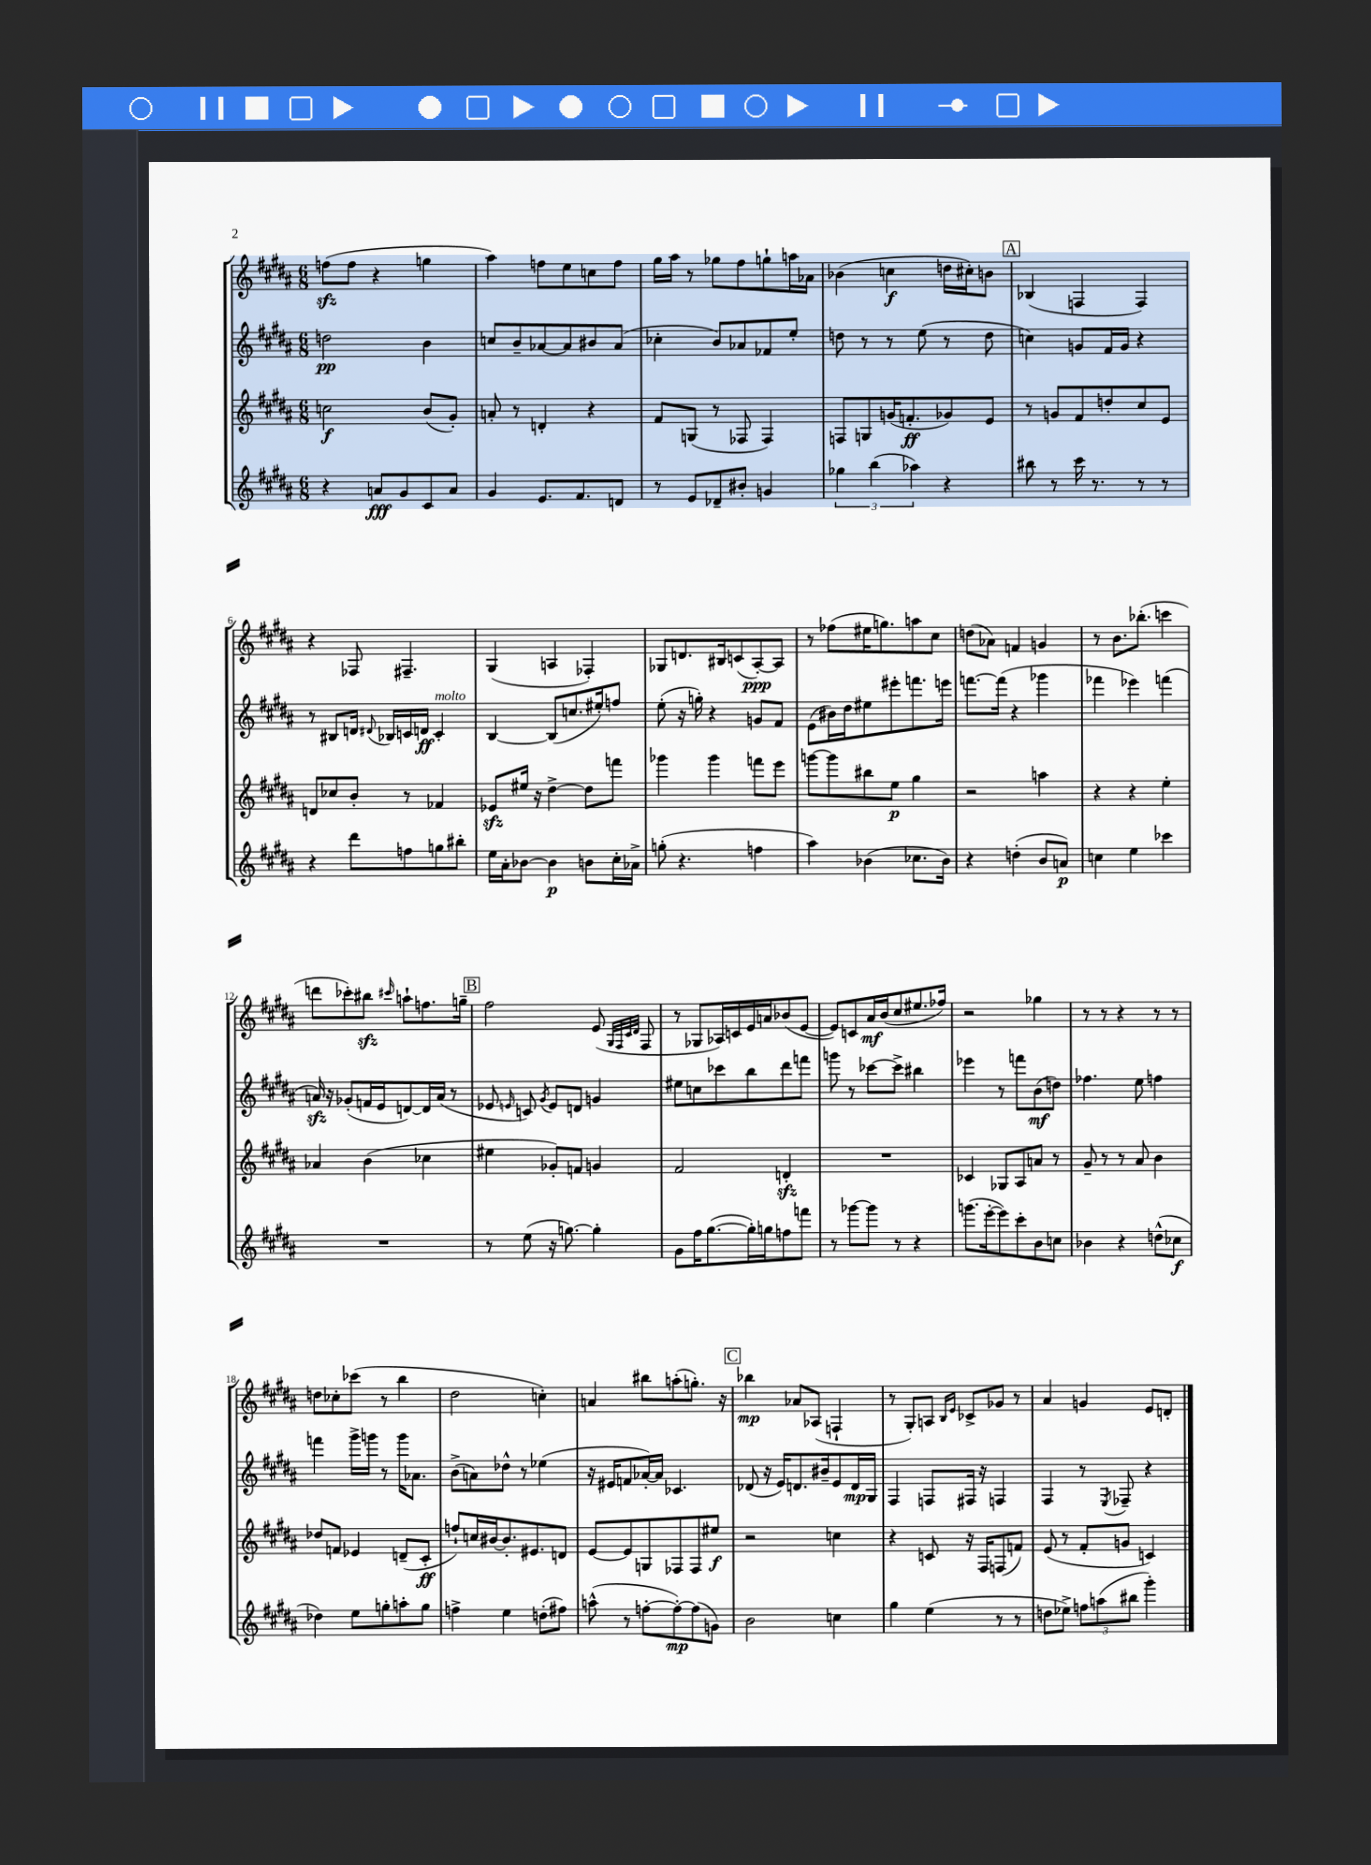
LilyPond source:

<<
\new StaffGroup <<
\new Staff = "s0" {
    \clef treble \key b \major \numericTimeSignature \time 6/8
    \autoBeamOff f''8[\sfz( f''8] r4 g''4 |
    ais''4) f''8[ e''8 c''8 f''8] |
    gis''16[ ais''16] r8 ges''8[ fis''8 g''8-! a''16 aes'16] |
    bes'4( c''4\f d''16[ cis''16-.) b'8] |
    \mark \markup { \box "A" } bes4( f4 f4) |
    r4 fes8 fis4.-- |
    gis4( a4 fes4-.) |
    ges8[ d'8. bis16 c'8( ais8~-.\ppp) ais8] |
    r8 fes''8[( eis''16 g''8.) a''8 cis''8] |
    d''8[( aes'8]) f'4 g'4 |
    r8 b'8.[ bes''8.]-.( c'''4 |
    d'''8[ ces'''8-.) bis''8]\sfz \grace { cis'''16 } a''8[-! f''8. g''16]-- |
    \mark \markup { \box "B" } fis''2 e'8( \grace { gis32[ fis32 cis'32 dis'32] } fis8 |
    r8 ges8[ aes16) c'16 e'16 a'16 bes'8( e'8]~ |
    e'8[) c'8 ais'16\mf b'16( cis''8 eis''8. fes''16]) |
    r2 ges''4 |
    r8 r8 r4 r8 r8 |
    d''8[ ces''8-. ces'''8]( r8 b''4 |
    dis''2 c''4-.) |
    a'4 bis''8[ a''8-.( g''8.]-.) r16 |
    \mark \markup { \box "C" } bes''4\mp aes'8[ aes8]( f4-! |
    r8 gis8[-.) a8] \grace { b16[ e'16] } ces'8[-> ges'8] r8 |
    ais'4 g'4 e'8[ d'8]-. \bar "|." |
}
\new Staff = "s1" {
    \clef treble \key b \major \numericTimeSignature \time 6/8
    \autoBeamOff d''2\pp b'4 |
    c''8[ b'8-- aes'8~ aes'8 bis'8 aes'8]( |
    ces''4-. b'8[) aes'8 fes'8 e''8]-. |
    d''8 r8 r8 e''8( r8 d''8 |
    \mark \markup { \box "A" } c''4) g'8[ fis'16 g'16] r4 |
    r8 bis8[ d'16] \appoggiatura { dis'8 } bes16[ c'16 d'16]\ff c'4-.^\markup { \italic "molto" } |
    b4~ b8[( c''8. eis''16-.) f''8] |
    e''8-.( r16 g''16-.) r4 g'8[ fis'8] |
    e'8[( bis'16) dis''16 eis''8 eis'''8-. f'''8. e'''16] |
    f'''8.[~ f'''16]( r4 ges'''4 |
    fes'''4 ees'''4) f'''4( |
    a'16\sfz) r16 ges'8[-.( f'16 e'16 d'8~) d'16 a'16]( r8 |
    \mark \markup { \box "B" } ees'8 \grace { e'16 } c'8) \acciaccatura { gis'8 } e'8[ d'8] g'4 |
    eis''8[ c''8 ces'''8 b''8 dis'''8 f'''8] |
    g'''8 r8 ces'''8[~ ces'''8]-> bis''4 |
    ees'''4 r8 f'''8[ b'8\mf( d''8]) |
    fes''4. e''8 f''4 |
    f'''4 gis'''16[-> g'''16] r8 g'''16[ aes'8.] |
    b'8[->( a'8) des''8]-^ r8 ees''4( |
    r16 eis'16[ f'8 aes'16~-.) aes'16] ces'4. |
    \mark \markup { \box "C" } des'8( r16 e'16[) d'8. bis'16-- e'8 d'16\mp gis16] |
    fis4 f8[ fis16] r16 f4 |
    fis4 r8 \acciaccatura { e8 } fes8-- r4 \bar "|." |
}
\new Staff = "s2" {
    \clef treble \key b \major \numericTimeSignature \time 6/8
    \autoBeamOff c''2\f b'8[( gis'8]-.) |
    a'8-. r8 d'4-. r4 |
    fis'8[ g8]( r8 fes8 fes4) |
    f8[ g8 g'16( f'8.-.\ff ges'8) e'8] |
    \mark \markup { \box "A" } r8 g'8[ fis'8 d''8-. cis''8 e'8] |
    d'8[ ces''8 b'8]-. r8 fes'4 |
    ees'8[\sfz eis''16] r16 dis''4~-> dis''8[ f'''8] |
    ges'''4 ges'''4 f'''8[ e'''8] |
    g'''8[~ g'''8 bis''8 e''8]\p gis''4 |
    r2 a''4 |
    r4 r4 e''4-. |
    aes'4 b'4( ces''4 |
    \mark \markup { \box "B" } eis''4 ges'8[-.) f'8] g'4 |
    fis'2 d'4-.\sfz |
    R2. |
    ces'4 ges8[ ais8 a'8] r8 |
    gis'8-- r8 r8 ais'8 b'4 |
    des''8[ f'8] ees'4 d'8[--( cis'8]-.\ff |
    f''8[-!) c''16 bis'16~ bis'8.-. eis'8. d'8] |
    e'8[~ e'8 g8 fes8 fes8 eis''8]\f |
    \mark \markup { \box "C" } r2 c''4 |
    r4 c'8 r16 fis16[ f8( f'8]) |
    e'8( r8 fis'8[-. g'8] c'4) \bar "|." |
}
\new Staff = "s3" {
    \clef treble \key b \major \numericTimeSignature \time 6/8
    \autoBeamOff r4 a'8[\fff gis'8 cis'8 a'8] |
    gis'4 e'8.[ fis'8. d'8] |
    r8 e'8[ des'8-- bis'8]-. g'4 |
    \tuplet 3/2 { ges''4 b''4( aes''4) } r4 |
    \mark \markup { \box "A" } bis''8 r8 cis'''16 r8. r8 r8 |
    r4 dis'''8[ f''8 g''8 bis''8]-. |
    e''16[ ais'16-. bes'8]~ bes'4\p b'8[ cis''16-. aes'16]-> |
    g''8-.( r4. f''4 |
    ais''4) bes'4( ces''8.[ bes'16]) |
    r4 d''4-.( b'8[ a'8]\p) |
    c''4 e''4 ces'''4 |
    R2. |
    \mark \markup { \box "B" } r8 e''8( r16 g''8.~) g''4-. |
    gis'8[ fis''16 gis''8.~( gis''16-.) g''16 f''8 f'''8] |
    r8 ges'''8[~ ges'''8] r8 r4 |
    g'''8.[( e'''16~-. e'''8) cis'''8-. b'8 c''8] |
    bes'4 r4 d''8[-^( ces''8]\f |
    des''4) e''8[ g''8-. a''8-. g''8] |
    f''4-> e''4 d''8[-.( fis''8]) |
    a''8-^( r8 f''8[~-. f''8~-.\mp) f''8( g'8]) |
    \mark \markup { \box "C" } b'2 c''4 |
    gis''4 e''4( r8 r8 |
    d''8[ ees''8]->) \tuplet 3/2 { f''8[ a''8( bis''8] } gis'''4-.) \bar "|." |
}
>>
>>
